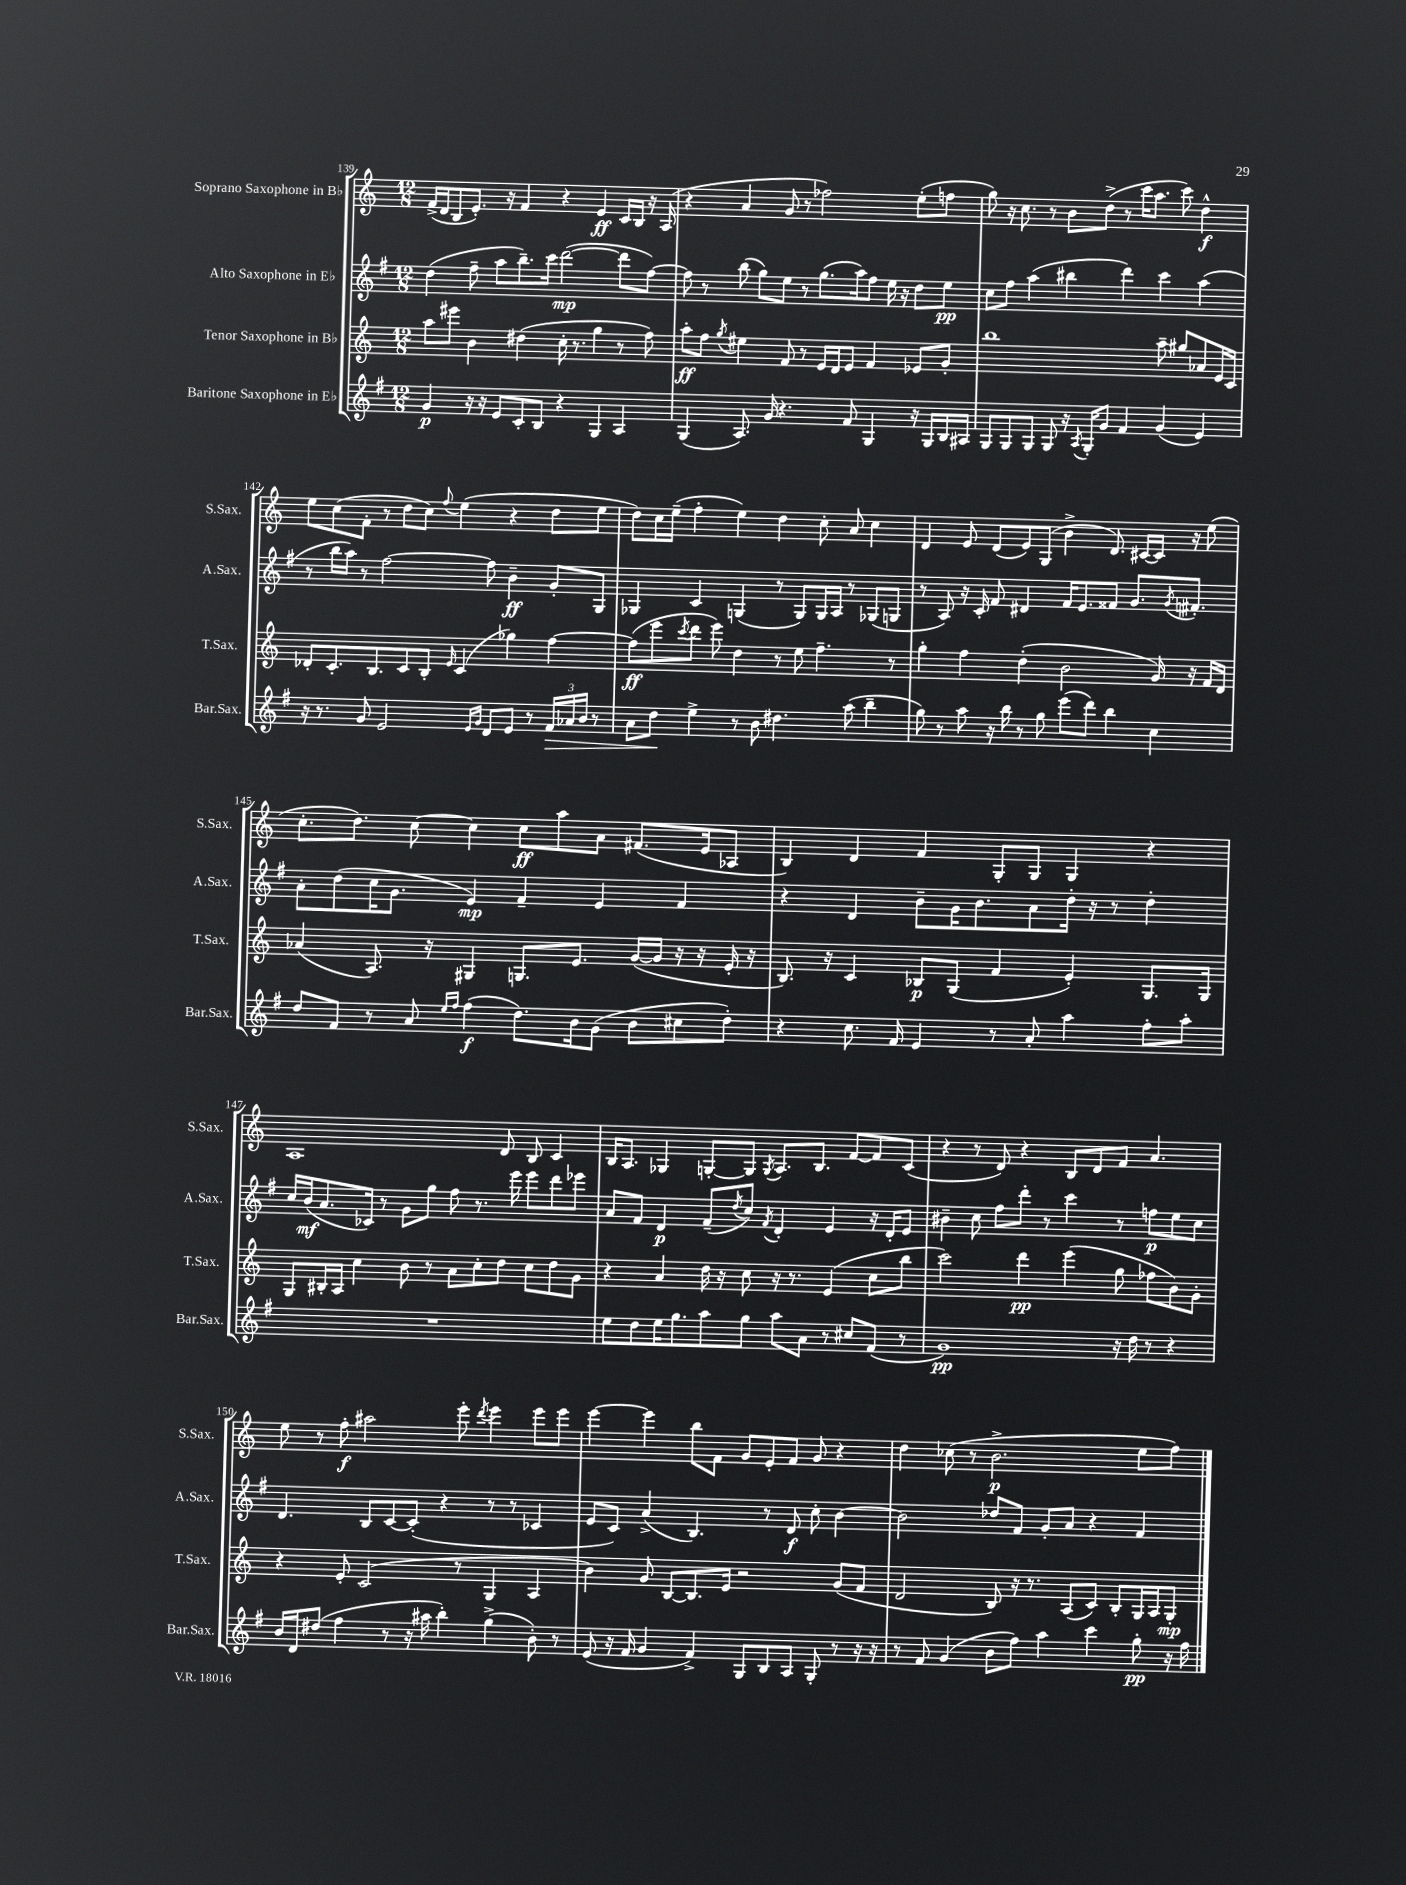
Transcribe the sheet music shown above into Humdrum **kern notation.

**kern	**kern	**kern	**kern
*staff4	*staff3	*staff2	*staff1
*clefG2	*clefG2	*clefG2	*clefG2
*k[f#]	*k[]	*k[f#]	*k[]
*M12/8	*M12/8	*M12/8	*M12/8
4g	8aa	(4dd	(16f^
.	.	.	16d
.	8eee#	.	8B
16r	4b	8ff#~	8.e')
16r	.	.	.
8e	.	8aa	.
.	.	.	16r
8c'	(4dd#	8.bb~)	4f
8B	.	.	.
.	.	16ccc	.
4r	16cc'	([2ddd	4r
.	8.r	.	.
4G	4gg	.	4e
4A	8r	8ddd]	16c
.	.	.	16B
.	8ff)	[8ff#)	16r
.	.	.	(16A
=	=	=	=
(4G	8aa'	8ff#]	4r
.	8ff	8r	.
.	8qgg	.	.
8.A)	4ee#	(8bb	4a
.	.	8gg)	.
16g	.	.	.
4.r	8f	8ee	8g
.	8r	8r	8r
.	16e	(8.gg	2ff-)
.	16d	.	.
8f#	8e	.	.
.	.	16aa)	.
4G	4f	8ff#	.
.	.	16ee	.
.	.	16r	.
16r	8e-	8dd	(8ee'
16G	.	.	.
16B	8g'	8ee	8ff
16A#	.	.	.
=	=	=	=
8G	1bb	8cc	8gg)
8G	.	8ff#	16r
.	.	.	8.cc
8G	.	(4aa	.
8G	.	.	8r
16r	.	4bb#	8b
8qA	.	.	.
16G'	.	.	.
8g	.	.	(8dd^
4f#	.	4ddd)	8r
.	.	.	16ccc
.	.	.	8.aa
(4g	8aa~	4ccc	.
.	8gg#	.	8ccc)
4e)	8a-	(4aa	4dd^^
.	16e	.	.
.	16c	.	.
=	=	=	=
16r	8d-'	8r	8ee
8.r	.	.	.
.	8.c'	16bb	(8cc
.	.	16aa)	.
8g	.	8r	8f'
.	8.B	.	.
2e	.	[2ff#	8r
.	8c	.	8dd
.	8B'	.	8cc)
.	16qqe	.	8qqff
.	(4c	.	(4ee
16qqe	.	.	.
16qqg	.	.	.
8d	.	8ff#]	.
8e	4gg-)	4b~	4r
8r	.	.	.
24f#	[4ff	8g'	8dd
24a-	.	.	.
24b	.	.	.
8r	.	8G	8ee
=	=	=	=
8a	(8ff]	4G-	8dd)
8dd	8eee	.	16cc
.	.	.	(16ee~
.	8qccc	.	.
4ee^	8ddd	4c	4ff'
.	8eee)	.	.
8r	4dd	(4G	4ee)
8b	.	.	.
4.dd#	8r	8r	4dd
.	8ee	8G)	.
.	4.ff~	16G	8cc'
.	.	16A	.
(8aa	.	8r	8a
4bb~	.	(8G-	4cc
.	8r	8G	.
=	=	=	=
8gg)	4gg'	8r	4d
8r	.	8A)	.
8aa	4ff	16r	8e
.	.	16c'	.
16r	.	8f#	(8d
16bb	.	.	.
8r	(4dd'	4d#	8e)
8gg	.	.	(8G
(8eee	2b	16f#	4b^
.	.	8.e	.
8ddd)	.	.	.
4bb	.	8f##	8.d)
.	.	8.g	.
.	.	.	[16c#
4cc	16g)	.	16c#]
.	.	8qg	.
.	16r	8.f#'	16r
.	16f	.	(8ee
.	16d	.	.
=	=	=	=
8dd	(4a-	8a'	8.cc'
8f#	.	(8dd	.
.	.	.	8.dd)
8r	8.A)	16cc	.
.	.	8.g	.
8a	.	.	[8cc
.	16r	.	.
16qqee	.	.	.
16qqff#	.	.	.
(4ff#	4G#	4e)	4cc]
8.dd)	8.G	4f#~	8cc
.	.	.	8aa
16b	8.e	.	.
(8g	.	4e	8a
8b	([16g	.	(8.f#
.	16g]	.	.
8cc#	16r	4f#	.
.	16r	.	16e
8dd')	16e'	.	8A-
.	16r	.	.
=	=	=	=
4r	8.B)	4r	4B)
.	16r	.	.
8.cc	4c	4d	4d
16f#	.	.	.
4e	8B-	8b~	4f
.	(8G	16g	.
.	.	8.b	.
8r	4f	.	8G'
8a'	.	8a	8G
4aa	4e')	16dd'	4G
.	.	16r	.
.	.	8r	.
8ff#'	8.G	4dd'	4r
8aa'	.	.	.
.	16G	.	.
=	=	=	=
1.r	8G	16cc	1A
.	.	(16b	.
.	16B#'	8.a	.
.	16A	.	.
.	4cc	.	.
.	.	16c-)	.
.	.	8r	.
.	8b	8g	.
.	8r	8gg	.
.	8a	8ff#	.
.	8cc'	8.r	.
.	8dd	.	8d
.	.	16eee	.
.	8cc	8eee	8B
.	8dd	8ddd	4c
.	8g	8eee-	.
=	=	=	=
8ee	4r	8a	16B
.	.	.	8.A
8dd	.	8f#	.
16ee	4a	4d	4G-
8.gg	.	.	.
8aa	16dd	(8f#~	[8G'
.	16r	.	.
.	.	8qdd	.
8gg	8cc	8cc)	8G]
.	.	8qf#	8qG
8aa	16r	4d'	8.A
.	8.r	.	.
8a	.	.	.
.	.	.	8.B
8r	(4e	4e	.
8cc#	.	.	[8f
(8f#	8cc	16r	8f]
.	.	16d'	.
8r	8bb	8e	(8c
=	=	=	=
1g)	2ccc)	4b#~	4r
.	.	8cc	8r
.	.	8ff#	8d)
.	4ddd	8ddd'	4r
.	.	8r	.
.	(4eee	4ccc	8B
.	.	.	8d
16r	8gg	8r	8f
16dd	.	.	.
8r	8ff-	8ff	4.a
4r	8b)	8ee	.
.	8g'	8cc	.
=	=	=	=
16b	4r	4.d	8ee
16d	.	.	.
(8dd#	.	.	8r
4ff#	8e'	.	8ff'
.	(2c	8B	2aa#
8r	.	[8c	.
16r	.	(8c']	.
16aa#	.	.	.
4bb')	.	4r	.
.	8r	.	8eee'
.	.	.	8qddd
(4gg^	4G	8r	4eee
.	.	8r	.
8b')	4A	4c-	8eee
8r	.	.	8eee
=	=	=	=
(8e	4b)	8e	[4eee
16r	.	8c)	.
16f#	.	.	.
4g	8g	(4a^	4eee]
.	[8B	.	.
4f#^)	8.B]	4.B)	8bb
.	.	.	8f
.	16e	.	.
8G	2r	.	8g
8B	.	8r	8e'
8A	.	8d	8f
8G'	.	8cc'	8g
8r	(8g	[4b	4r
16r	8f	.	.
16r	.	.	.
=	=	=	=
8r	2d	2b]	4dd
8f#	.	.	.
(4g	.	.	(8cc-
.	.	.	8r
8b	8B)	8dd-	2.b^
8ff#)	16r	8f#	.
.	8.r	.	.
4aa	.	8g'	.
.	(8A	8a	.
4ccc	8c)	4r	.
.	8B'	.	.
8gg'	16G	4f#	8ee
.	16A	.	.
16r	8G'	.	8ff)
16ff#	.	.	.
==	==	==	==
*-	*-	*-	*-
